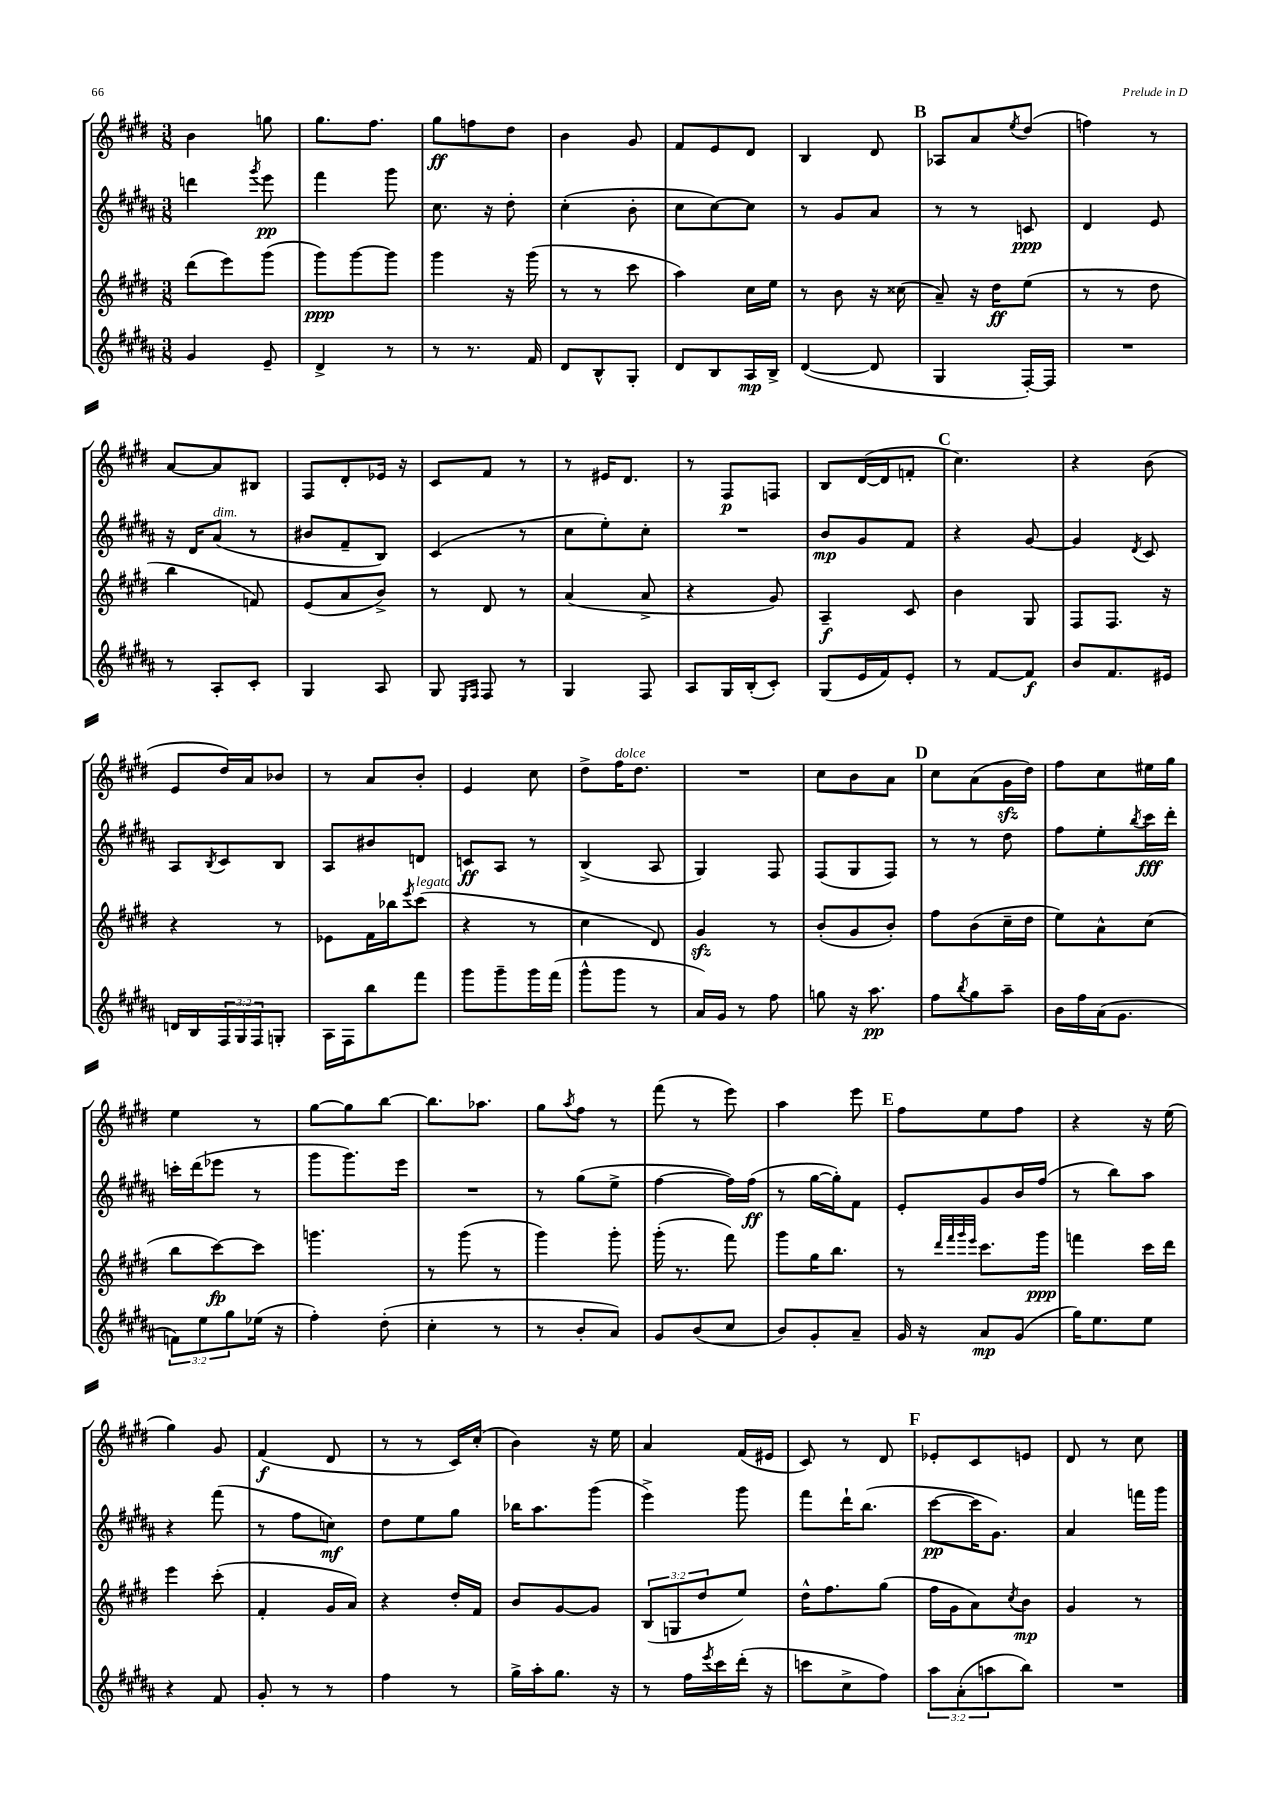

**kern	**dynam	**kern	**dynam	**kern	**dynam	**kern	**dynam
*part4	*part4	*part3	*part3	*part2	*part2	*part1	*part1
*staff4	*staff4	*staff3	*staff3	*staff2	*staff2	*staff1	*staff1
*clefG2	*	*clefG2	*	*clefG2	*	*clefG2	*
*k[f#c#g#d#a#]	*	*k[f#c#g#d#]	*	*k[f#c#g#d#a#]	*	*k[f#c#g#d#]	*
*M3/8	*	*M3/8	*	*M3/8	*	*M3/8	*
=7	=7	=7	=7	=7	=7	=7	=7
4g#/	.	(8ddd#\L	.	4dddn\	.	4b\	.
.	.	8eee\)	.	.	.	.	.
.	.	.	.	8qggg#/	.	.	.
8e~/	.	(8ggg#\J	.	8eee\	pp	8ggn\	.
=8	=8	=8	=8	=8	=8	=8	=8
4d#^/	.	8ggg#\L)	ppp	4fff#\	.	8.gg#\L	.
.	.	[8ggg#\	.	.	.	.	.
.	.	.	.	.	.	8.ff#\J	.
8r	.	8ggg#\J]	.	8ggg#\	.	.	.
=9	=9	=9	=9	=9	=9	=9	=9
8r	.	4ggg#\	.	8.cc#\	.	8gg#\L	ff
8.r	.	.	.	.	.	8ffn\	.
.	.	.	.	16r	.	.	.
.	.	16r	.	8dd#'\	.	8dd#\J	.
16f#/	.	(16ggg#\	.	.	.	.	.
=10	=10	=10	=10	=10	=10	=10	=10
8d#/L	.	8r	.	(4cc#'\	.	4b\	.
8B^^/	.	8r	.	.	.	.	.
8G#'/J	.	8ccc#\	.	8b'\	.	8g#/	.
=11	=11	=11	=11	=11	=11	=11	=11
8d#/L	.	4aa\)	.	8cc#\L	.	8f#/L	.
8B/	.	.	.	[8cc#\)	.	8e/	.
16A#/L	mp	16cc#\LL	.	8cc#\J]	.	8d#/J	.
16B^/JJ	.	16ee\JJ	.	.	.	.	.
=12	=12	=12	=12	=12	=12	=12	=12
([4d#/	.	8r	.	8r	.	4B/	.
.	.	8b\	.	8g#/L	.	.	.
8d#/]	.	16r	.	8a#/J	.	8d#/	.
.	.	(16cc##X\	.	.	.	.	.
!!LO:REH:place=s1:t=B
=13	=13	=13	=13	=13	=13	=13	=13
4G#/	.	8a~/)	.	8r	.	8A-X/L	.
.	.	16r	.	8r	.	8a/	.
.	.	16dd#\KL	ff	.	.	.	.
.	.	.	.	.	.	8qee/	.
[16F#'/LL)	.	(8ee\J	.	8cn/	ppp	(8dd#/J	.
16F#/JJ]	.	.	.	.	.	.	.
=14	=14	=14	=14	=14	=14	=14	=14
4.r	.	8r	.	4d#/	.	4ffn\)	.
.	.	8r	.	.	.	.	.
.	.	8dd#\	.	8e/	.	8r	.
!!LO:LB:g=z
=15	=15	=15	=15	=15	=15	=15	=15
8r	.	4bb\	.	16r	.	[8a/L	.
.	.	.	.	16d#/KL	.	.	.
!	!	!	!	!LO:TX:a:i:t=dim.	!	!	!
8A#'/L	.	.	.	(8a#/J	.	8a/]	.
8c#'/J	.	8fn/)	.	8r	.	8B#X/J	.
=16	=16	=16	=16	=16	=16	=16	=16
4G#/	.	(8e/L	.	8b#X/L	.	8F#/L	.
.	.	8a/	.	8f#~/	.	8d#'/	.
8A#/	.	8b^/J)	.	8B/J)	.	16e-X/Jk	.
.	.	.	.	.	.	16r	.
=17	=17	=17	=17	=17	=17	=17	=17
8G#/	.	8r	.	(4c#/	.	8c#/L	.
16qqE/LL	.	.	.	.	.	.	.
16qqF#/JJ	.	.	.	.	.	.	.
8F#/	.	8d#/	.	.	.	8f#/J	.
8r	.	8r	.	8r	.	8r	.
=18	=18	=18	=18	=18	=18	=18	=18
4G#/	.	(4a/	.	8cc#\L	.	8r	.
.	.	.	.	8ee'\)	.	16e#X/KL	.
.	.	.	.	.	.	8.d#/J	.
8F#/	.	8a^/	.	8cc#'\J	.	.	.
=19	=19	=19	=19	=19	=19	=19	=19
8A#/L	.	4r	.	4.r	.	8r	.
16G#/L	.	.	.	.	.	8F#/L	p
(16B'/J	.	.	.	.	.	.	.
8c#'/J)	.	8g#/)	.	.	.	8Fn/J	.
=20	=20	=20	=20	=20	=20	=20	=20
(8G#/L	.	4A~/	f	8b/L	mp	8B/L	.
16e/L	.	.	.	8g#/	.	([16d#/L	.
16f#/J)	.	.	.	.	.	16d#/J]	.
8e'/J	.	8c#/	.	8f#/J	.	8fn'/J	.
!!LO:REH:place=s1:t=C
=21	=21	=21	=21	=21	=21	=21	=21
8r	.	4b\	.	4r	.	4.cc#\)	.
[8f#/L	.	.	.	.	.	.	.
8f#/J]	f	8G#/	.	[8g#/	.	.	.
=22	=22	=22	=22	=22	=22	=22	=22
8b/L	.	8F#/L	.	4g#/]	.	4r	.
8.f#/	.	8.F#/J	.	.	.	.	.
.	.	.	.	8qd#/	.	.	.
.	.	.	.	8c#/	.	(8b\	.
16e#X/Jk	.	16r	.	.	.	.	.
!!LO:LB:g=z
=23	=23	=23	=23	=23	=23	=23	=23
16dn/LL	.	4r	.	8A#/L	.	8e/L	.
16B/	.	.	.	.	.	.	.
.	.	.	.	8qB/	.	.	.
24F#/	.	.	.	8c#/	.	16dd#/L)	.
24G#/	.	.	.	.	.	.	.
.	.	.	.	.	.	16a/J	.
24F#/J	.	.	.	.	.	.	.
8Gn'/J	.	8r	.	8B/J	.	8b-X/J	.
=24	=24	=24	=24	=24	=24	=24	=24
16A#\LL	.	8e-X\L	.	8A#/L	.	8r	.
16F#\J	.	.	.	.	.	.	.
8bb\	.	16f#\L	.	8b#X/	.	8a/L	.
.	.	16bb-X\J	.	.	.	.	.
.	.	8qeee/	.	.	.	.	.
!	!	!LO:TX:a:i:t=legato	!	!	!	!	!
8fff#\J	.	(8ccc#\J	.	8dn/J	.	8b'/J	.
=25	=25	=25	=25	=25	=25	=25	=25
8ggg#\L	.	4r	.	8cn/L	ff	4e/	.
8ggg#~\	.	.	.	8A#/J	.	.	.
16ggg#\L	.	8r	.	8r	.	8cc#\	.
(16fff#\JJ	.	.	.	.	.	.	.
=26	=26	=26	=26	=26	=26	=26	=26
8ggg#^^\L	.	4cc#\	.	(4B^/	.	8dd#^\L	.
!	!	!	!	!	!	!LO:TX:a:i:t=dolce	!
8ggg#\J	.	.	.	.	.	16ff#\K	.
.	.	.	.	.	.	8.dd#\J	.
8r	.	8d#/)	.	8A#/	.	.	.
=27	=27	=27	=27	=27	=27	=27	=27
16a#/LL)	.	4g#zz/	.	4G#/)	.	4.r	.
16g#/JJ	.	.	.	.	.	.	.
8r	.	.	.	.	.	.	.
8ff#\	.	8r	.	8F#/	.	.	.
=28	=28	=28	=28	=28	=28	=28	=28
8ggn\	.	(8b'/L	.	(8F#/L	.	8cc#\L	.
16r	.	8g#/	.	8G#/	.	8b\	.
8.aa#\	pp	.	.	.	.	.	.
.	.	8b'/J)	.	8F#/J)	.	8a\J	.
!!LO:REH:place=s1:t=D
=29	=29	=29	=29	=29	=29	=29	=29
8ff#\L	.	8ff#\L	.	8r	.	8cc#\L	.
8qbb/	.	.	.	.	.	.	.
8gg#\	.	(8b\	.	8r	.	(8a\	.
8aa#~\J	.	16cc#~\L	.	8dd#\	.	16g#zz\L	.
.	.	16dd#\JJ	.	.	.	16dd#\JJ)	.
=30	=30	=30	=30	=30	=30	=30	=30
16b\LL	.	8ee\L)	.	8ff#\L	.	8ff#\L	.
16ff#\	.	.	.	.	.	.	.
(16a#\J	.	8a^^\	.	8ee'\	.	8cc#\	.
8.g#\J	.	.	.	.	.	.	.
.	.	.	.	8qbb/	.	.	.
.	.	(8cc#\J	.	16ccc#\L	fff	16ee#X\L	.
.	.	.	.	16ddd#'\JJ	.	16gg#\JJ	.
!!LO:LB:g=z
=31	=31	=31	=31	=31	=31	=31	=31
12fn\L)	.	8bb\L	.	16cccn'\LL	.	4ee\	.
.	.	.	.	(16ddd#\J	.	.	.
12ee\	.	.	.	.	.	.	.
.	.	[8ccc#\)	fp	8eee-X\J	.	.	.
12gg#\	.	.	.	.	.	.	.
(16ee-X\Jk	.	8ccc#\J]	.	8r	.	8r	.
16r	.	.	.	.	.	.	.
=32	=32	=32	=32	=32	=32	=32	=32
4ff#'\)	.	4.gggn\	.	8ggg#\L	.	[8gg#\L	.
.	.	.	.	8.ggg#\)	.	8gg#\]	.
(8dd#'\	.	.	.	.	.	[8bb\J	.
.	.	.	.	16eee\Jk	.	.	.
=33	=33	=33	=33	=33	=33	=33	=33
4cc#'\	.	8r	.	4.r	.	8.bb\L]	.
.	.	(8ggg#\	.	.	.	.	.
.	.	.	.	.	.	8.aa-X\J	.
8r	.	8r	.	.	.	.	.
=34	=34	=34	=34	=34	=34	=34	=34
8r	.	4ggg#\)	.	8r	.	8gg#\L	.
.	.	.	.	.	.	8qaa/	.
8b'/L	.	.	.	(8gg#\L	.	8ff#\J	.
8a#/J)	.	8ggg#'\	.	8ee^\J	.	8r	.
=35	=35	=35	=35	=35	=35	=35	=35
8g#/L	.	(16ggg#'\	.	[4ff#\	.	(8fff#\	.
.	.	8.r	.	.	.	.	.
(8b/	.	.	.	.	.	8r	.
8cc#/J	.	8fff#\)	.	16ff#\LL])	.	8eee\)	.
.	.	.	.	(16ff#\JJ	ff	.	.
=36	=36	=36	=36	=36	=36	=36	=36
8b/L)	.	8ggg#\L	.	8r	.	4aa\	.
8g#'/	.	16gg#\K	.	[16gg#\LL	.	.	.
.	.	8.bb\J	.	16gg#'\J])	.	.	.
8a#~/J	.	.	.	8f#\J	.	8eee\	.
!!LO:REH:place=s1:t=E
=37	=37	=37	=37	=37	=37	=37	=37
16g#/	.	8r	.	8e'/L	.	8ff#\L	.
16r	.	.	.	.	.	.	.
.	.	32qqddd#/LLL	.	.	.	.	.
.	.	32qqfff#/	.	.	.	.	.
.	.	32qqggg#/	.	.	.	.	.
.	.	32qqeee/JJJ	.	.	.	.	.
8a#/L	mp	8.ccc#\L	.	8g#/	.	8ee\	.
(8g#/J	.	.	.	16b/L	.	8ff#\J	.
.	.	16ggg#\Jk	ppp	(16ff#/JJ	.	.	.
=38	=38	=38	=38	=38	=38	=38	=38
16gg#\KL)	.	4fffn\	.	8r	.	4r	.
8.ee\	.	.	.	.	.	.	.
.	.	.	.	8bb\L)	.	.	.
8ee\J	.	16ccc#\LL	.	8aa#\J	.	16r	.
.	.	16ddd#\JJ	.	.	.	(16ee\	.
!!LO:LB:g=z
=39	=39	=39	=39	=39	=39	=39	=39
4r	.	4eee\	.	4r	.	4gg#\)	.
8f#/	.	(8ccc#'\	.	(8fff#\	.	8g#/	.
=40	=40	=40	=40	=40	=40	=40	=40
8g#'/	.	4f#'/	.	8r	.	(4f#/	f
8r	.	.	.	8ff#\L	.	.	.
8r	.	16g#/LL	.	8ccn\J)	mf	8d#/	.
.	.	16a/JJ)	.	.	.	.	.
=41	=41	=41	=41	=41	=41	=41	=41
4ff#\	.	4r	.	8dd#\L	.	8r	.
.	.	.	.	8ee\	.	8r	.
8r	.	16dd#'/LL	.	8gg#\J	.	16c#/LL)	.
.	.	16f#/JJ	.	.	.	(16cc#'/JJ	.
=42	=42	=42	=42	=42	=42	=42	=42
16gg#^\LL	.	8b/L	.	16bb-X\KL	.	4b\)	.
16aa#'\J	.	.	.	8.aa#\	.	.	.
8.gg#\J	.	[8g#/	.	.	.	.	.
.	.	8g#/J]	.	(8ggg#\J	.	16r	.
16r	.	.	.	.	.	16ee\	.
=43	=43	=43	=43	=43	=43	=43	=43
8r	.	(12B/L	.	4eee^\)	.	4a/	.
.	.	12Gn/	.	.	.	.	.
16ff#\LL	.	.	.	.	.	.	.
.	.	12dd#/	.	.	.	.	.
8qeee/	.	.	.	.	.	.	.
16ccc#\	.	.	.	.	.	.	.
(16ddd#'\JJ	.	8ee/J)	.	8ggg#\	.	(16f#/LL	.
16r	.	.	.	.	.	16e#X/JJ	.
=44	=44	=44	=44	=44	=44	=44	=44
8cccn\L	.	16dd#^^\KL	.	8fff#\L	.	8c#/)	.
.	.	8.ff#\	.	.	.	.	.
8cc#^\	.	.	.	16ddd#`\K	.	8r	.
.	.	.	.	(8.bb\J	.	.	.
8ff#\J)	.	(8gg#\J	.	.	.	8d#/	.
!!LO:REH:place=s1:t=F
=45	=45	=45	=45	=45	=45	=45	=45
12aa#\L	.	16ff#\LL	.	[8ccc#\L	pp	8e-X'/L	.
.	.	16g#\J	.	.	.	.	.
(12a#'\	.	.	.	.	.	.	.
.	.	8a\)	.	16ccc#\K]	.	8c#/	.
12aan\	.	.	.	.	.	.	.
.	.	.	.	8.g#\J)	.	.	.
.	.	8qcc#/	.	.	.	.	.
8bb\J)	.	8b\J	mp	.	.	8en/J	.
=46	=46	=46	=46	=46	=46	=46	=46
4.r	.	4g#/	.	4a#/	.	8d#/	.
.	.	.	.	.	.	8r	.
.	.	8r	.	16fffn\LL	.	8cc#\	.
.	.	.	.	16ggg#\JJ	.	.	.
==	==	==	==	==	==	==	==
*-	*-	*-	*-	*-	*-	*-	*-
